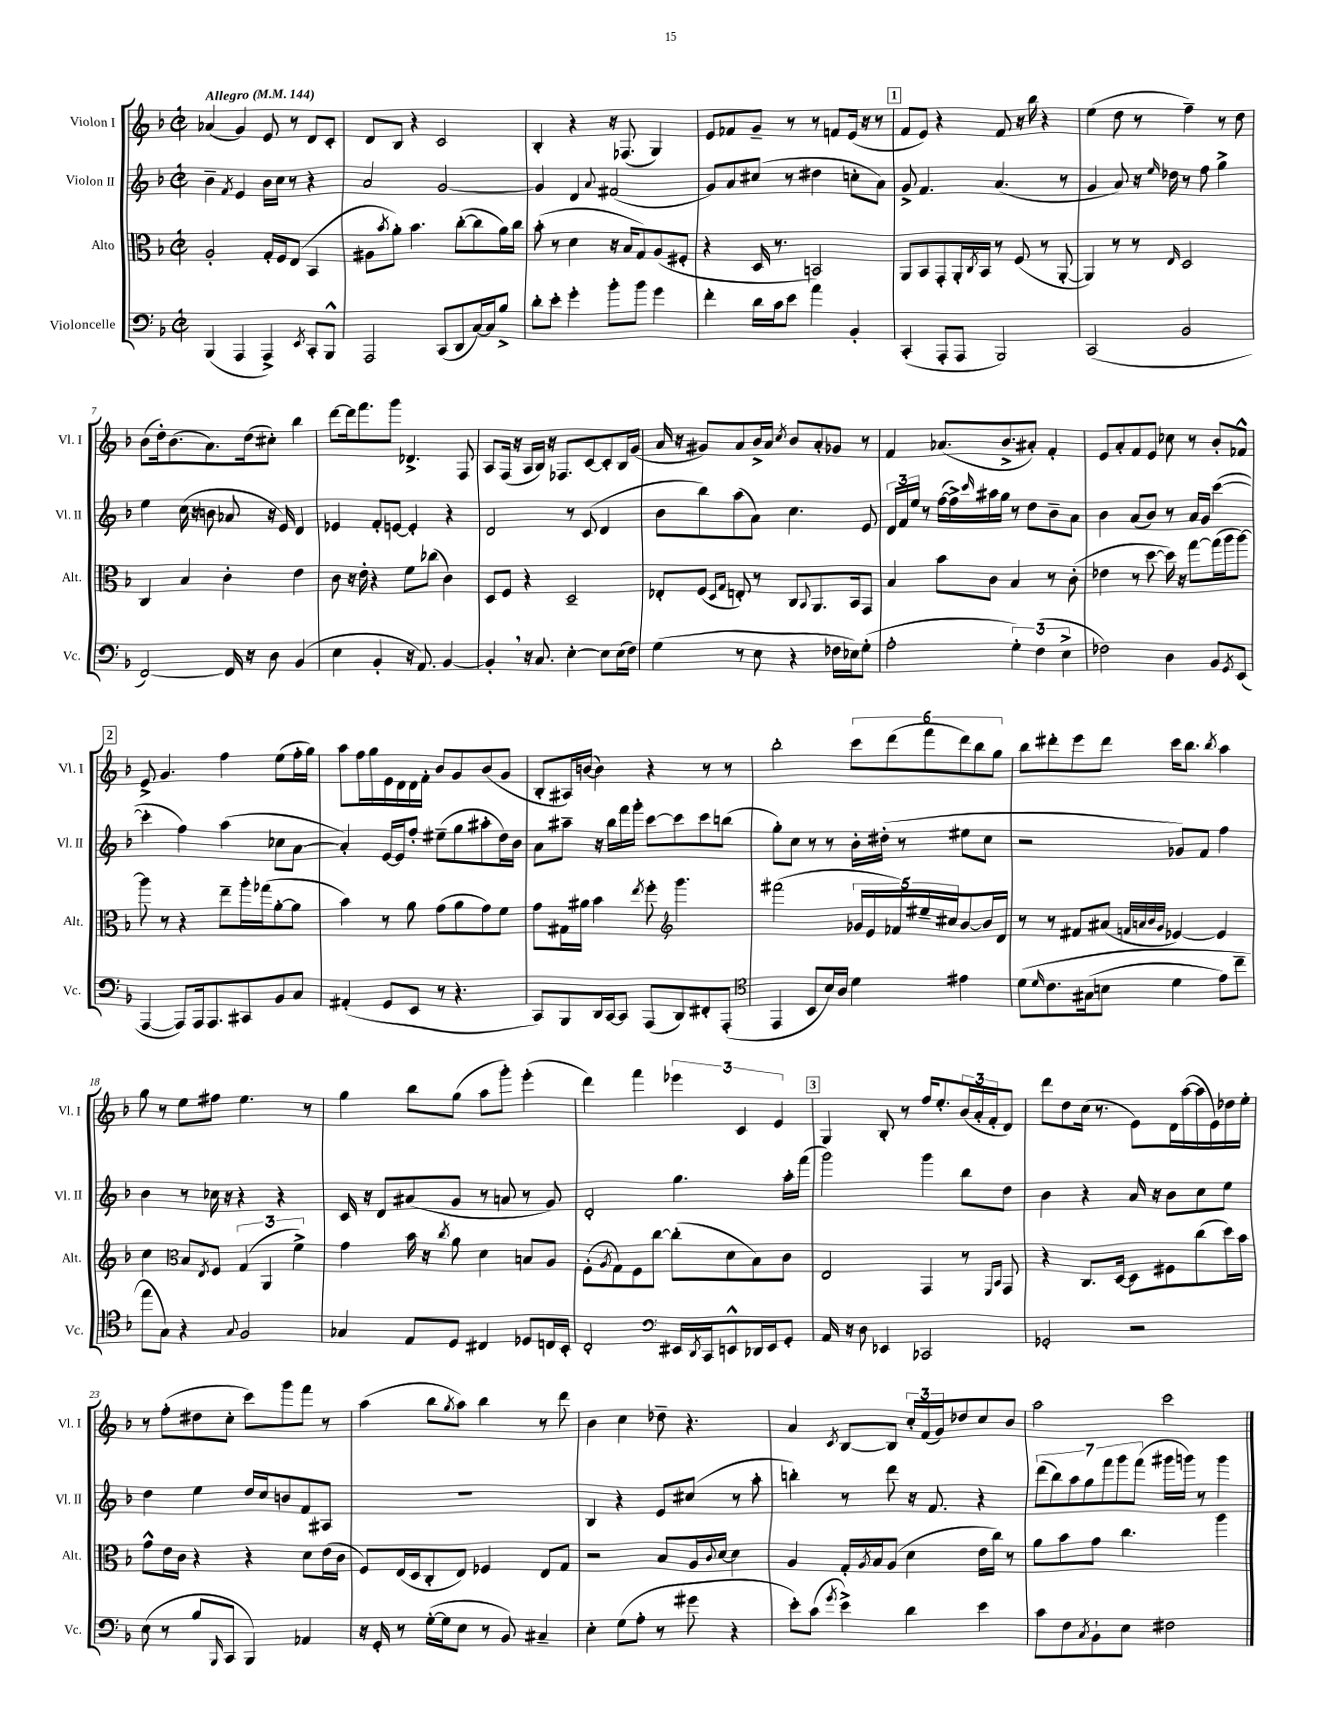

**kern	**kern	**kern	**kern
*part4	*part3	*part2	*part1
*staff4	*staff3	*staff2	*staff1
*I"Violoncelle	*I"Alto	*I"Violon II	*I"Violon I
*I'Vc.	*I'Alt.	*I'Vl. II	*I'Vl. I
*clefF4	*clefC3	*clefG2	*clefG2
*k[b-]	*k[b-]	*k[b-]	*k[b-]
*M2/2	*M2/2	*M2/2	*M2/2
*met(c|)	*met(c|)	*met(c|)	*met(c|)
*MM144	*MM144	*MM144	*MM144
=1	=1	=1	=1
!	!	!	!LO:TX:a:B:t=Allegro
(4BBB-/	2A'/	4b-~\	(4a-X/
.	.	8qf/	.
4AAA/	.	4e/	4g/)
4AAA^/)	16G'/LL	16b-\LL	8e/
.	16F/J	16cc\JJ	.
.	(8E/J	8r	8r
8qEE/	.	.	.
8CC'/L	4BB-/	4r	8d/L
8BBB-^^/J	.	.	8c'/J
=2	=2	=2	=2
2AAA/	8A#X\L	2a/	8d/L
.	8qb-/	.	.
.	8a'\J)	.	8B-/J
.	4.b-\	.	4r
(8CC/L	.	[2g/	2c/
8DD/	([8cc'\L	.	.
[16C/L)	8cc\]	.	.
16C/J]	.	.	.
8B-^/J	16a\L)	.	.
.	16cc\JJ	.	.
=3	=3	=3	=3
8d'\L	(8b-'\	4g/]	4B-'/
8e'\J	8r	.	.
4g'\	4d\	4d/	4r
.	.	8qqa/	.
8b-'\L	16r	(2f#X/	16r
.	16B-/KL	.	(8.F-X/
8b-\J	8G/)	.	.
4g\	(8A/	.	4G/)
.	8F#X'/J	.	.
=4	=4	=4	=4
4f'\	4r	8g/L)	8e/L
.	.	8a/	8f-X/
16d\LL	16D/	(8cc#X/J	8g~/J
16c\J	8.r	.	.
8e\J	.	8r	8r
4a\	2BBn/)	4dd#X\	8r
.	.	.	8fn/L
4BB-'/	.	8ccn'\L	(16e/Jk
.	.	.	16r
.	.	8a\J)	8r
!!LO:REH:place=s1:t=1
=5	=5	=5	=5
(4CC'/	8AA/L	8g^/	8f/L
.	8BB-/	4.f/	8e/J)
8AAA'/L	8GG'/	.	4r
8AAA/J	16AA'/L	.	.
.	8qC/	.	.
.	16BB-/JJ	.	.
2BBB-/)	8r	(4.a/	8f/
.	(8F/	.	16r
.	.	.	16bb-\
.	8r	.	4r
.	[8AA'/	8r	.
=6	=6	=6	=6
(2CC/	4AA/])	4g/	(4ee\
.	8r	8a/)	8dd\
.	8r	16r	8r
.	.	16qqee/	.
.	.	16dd-X\	.
.	16qqE/	.	.
2BB-/	2D/	8r	4ff~\)
.	.	8ff\	.
.	.	4gg^\	8r
.	.	.	8dd\
!!LO:LB:g=z
=7	=7	=7	=7
[2FF/)	4C/	4ee\	(8b-\L
.	.	.	16dd'\k)
.	.	.	(8.b-\
.	4B-/	(16cc\	.
.	.	16r	.
.	.	8bn\	8.a\)
16FF/]	4c'\	8a-X/	.
16r	.	.	(16dd\k
8D\	.	16r	8cc#X'\J)
.	.	16e/)	.
(4BB-/	4e\	4d/	4bb-\
=8	=8	=8	=8
4E\	8c\	4e-X/	[8ddd\L
.	16r	.	16ddd\k]
.	16e'\	.	8.fff\
4BB-'/	4r	8f'/L	.
.	.	[8en/J	8ggg\J
16r	8f\L	4e'/]	4.d-X^/
8.AA/)	.	.	.
.	(8cc-X\J	.	.
[4BB-/	4c\)	4r	.
.	.	.	8F/
=9	=9	=9	=9
4BB-',/]	8D/L	2d/	8A/L
.	8F/J	.	(16F/Jk
.	.	.	16r
16r	4r	.	16A/LL
8.C/	.	.	16B-/JJ)
.	.	.	16r
.	.	.	8.F-X/L
[4E'\	2D~/	8r	.
.	.	(8c/	[8c/
8E\L]	.	4d/	8c'/]
(16E\L	.	.	16B-/L
16F\JJ)	.	.	(16g/JJ
=10	=10	=10	=10
(4G\	8E-X'/L	8b-\L	16a/
.	.	.	16r
.	(8F/J	8bb-\)	8g#X/L)
.	16qqD/LL	.	.
.	16qqG/JJ	.	.
8r	8En'/)	(8aa\	8a/
8E\	8r	8a\J)	16b-^/L
.	.	.	16a/JJ
.	.	.	8qcc/
4r	8C/L	4.cc\	8b-/L
.	8qqBB-/	.	.
.	8.AA/	.	8a'/
16F-X\LL	.	.	8g-X/J
16E-X\J)	16BB-/k	.	.
(8G'\J	8GG/J	8e/	8r
=11	=11	=11	=11
2A'\	4B-/	24d/LL	4f/
.	.	24f/	.
.	.	24ee/JJ	.
.	.	8r	.
.	8b-\L	([16ff\LL	(8.a-X/L
.	.	16ff^\])	.
.	.	16qqccc/	.
.	8c\J	16aa#X\	.
.	.	16gg\JJ	8.b-^/
6G'\)	4B-/	8r	.
.	.	8dd\L	8a#X'/J)
(6F\	.	.	.
.	8r	8b-~\	4f'/
6E^\	.	.	.
.	(8c'\	8a\J	.
=12	=12	=12	=12
2F-X\)	4e-X\	4b-\	8e/L
.	.	.	8a'/
.	8r	(8a/L	8f/
.	[8dd\	8b-/J)	8e/J
4D\	16dd\])	8r	8cc-X\
.	16r	.	.
.	[8gg\L	16a/LL	8r
.	.	16g/JJ	.
8BB-/L	(16gg\L]	([4ccc\	8b-'/L
.	16aa\J	.	.
8qGG/	.	.	.
(8EE/J	[8aa\J)	.	8f-X^^/J
!!LO:LB:g=z
!!LO:REH:place=s1:t=2
=13	=13	=13	=13
[4AAA/	8aa\]	4ccc'\]	8e^/
.	8r	.	4.g/
8AAA/L])	4r	4ff\)	.
16AAA/k	.	.	.
8.AAA/	.	.	.
.	8ee~\L	(4aa\	4ff\
8CC#X/	16aa'\L	.	.
.	(16gg-X\J	.	.
8BB-/	[8a'\	8cc-X\L	(8ee\L
8C/J	8a\J]	[8a\J	16ff'\L
.	.	.	16gg\JJ)
=14	=14	=14	=14
(4AA#X'/	4b-\)	4a'/])	8aa\L
.	.	.	16ff\L
.	.	.	16gg\
8GG/L	8r	[16e/LL	16e\
.	.	16e/J]	16d\
8EE/J	8a\	8ff'/J	16d\
.	.	.	16f'\JJ
8r	(8g\L	(8ee#X~\L	8b-/L
4.r	8a\	8gg\	8g/
.	8g\)	8aa#X'\	(8b-/
.	8f\J	16dd\L)	8g/J
.	.	16b-\JJ	.
=15	=15	=15	=15
8CC/L)	8g\L	8a\L	8B-'/L
8BBB-/	16G#X\L	8aa#X~\J	16A#X/L)
.	16a#X\JJ	.	([16bn/JJ
16DD/L	4b-\	16r	4b\])
[16CC/J	.	16bb-\LL	.
8CC/J]	.	16fff\	.
.	.	16ggg'\JJ	.
.	8qee/	.	.
(8AAA/L	8ff'\	[8ccc\L	4r
*	*clefG2	*	*
8DD/)	4.ggg\	8ccc\]	.
8FF#X'/	.	8ccc\	8r
(8AAA'/J	.	(8bbn\J	8r
=16	=16	=16	=16
*clefC4	*	*	*
4EE/	(2fff#X\	8gg'\L)	2bb-'\
.	.	8cc\J	.
8BB-/L	.	8r	.
16B-/L)	.	8r	.
16A/JJ	.	.	.
4d\	20g-X/LL	16b-'\LL	12ccc\L
.	20e/	.	.
.	.	(16dd#X'\JJ	.
.	.	.	(12ddd\
.	20f-X/)	.	.
.	.	8r	.
.	20ee#X~/	.	.
.	.	.	12fff\
.	20cc#X/J	.	.
4e#X\	[8b-/	8ee#X\L	12ddd\)
.	.	.	12bb-\
.	16b-/L]	8cc\J	.
.	.	.	12gg\J
.	16d/JJ	.	.
=17	=17	=17	=17
(8d\L	8r	2r	8bb-\L
16qqd/	.	.	.
8.c\	8r	.	8ddd#X'\
.	8f#X/L	.	8eee\
(16G#X\k	.	.	.
8Bn\J	(8a#X/J	.	8ddd#\J
.	32qqfn/LLL	.	.
.	32qqan/	.	.
.	32qqb-/	.	.
.	32qqg/JJJ	.	.
4d\	[4e-X/)	8g-X/L)	16ccc\KL
.	.	.	8.bb-\J
.	.	8f/J	.
.	.	.	8qbb-/
8e\L)	4e-/]	4ff\	4aa\
8cc~\J	.	.	.
!!LO:LB:g=z
=18	=18	=18	=18
8ee\L	4cc\	4b-\	8gg\
8G\J)	.	.	8r
*	*clefC3	*	*
4r	8B-/L	8r	8ee\L
.	8qE/	.	.
.	8F/J	16cc-X\	8ff#X\J
.	.	16r	.
8qqG/	.	.	.
2F/	(6G/	4r	4.ee\
.	6AA/	.	.
.	.	4r	.
.	6f^\)	.	.
.	.	.	8r
=19	=19	=19	=19
4G-X/	4g\	16c/	4gg\
.	.	16r	.
.	.	8d/L	.
8E/L	16b-\	(8a#X/	8bb-\L
.	16r	.	.
.	8qcc/	.	.
8D/J	8a\	8g/J	(8gg\J
4C#X/	4d\	8r	8aa\L
.	.	8an/	8ggg'\J)
8D-X/L	8Bn/L	8r	(4eee'\
16Cn/L	8A/J	8g/)	.
16BB-'/JJ	.	.	.
=20	=20	=20	=20
2C'/	(8F'\L	2d'/	4ddd\)
.	8qA/	.	.
.	8G\)	.	.
.	8F\	.	4fff\
.	[8cc\J	.	.
*clefF4	*	*	*
16EE#X/LL	(8cc'\L]	4.gg\	6eee-X\
8qDD/	.	.	.
16CC/J	.	.	.
8EEn^^/	8d\	.	.
.	.	.	6c/
16DD-X/L	8B-\)	.	.
16EE/J	.	.	.
.	.	.	6e/
8GG'/J	8c\J	16aa'\LL	.
.	.	(16fff\JJ	.
!!LO:REH:place=s1:t=3
=21	=21	=21	=21
16AA/	2E/	2ggg\)	4G/
16r	.	.	.
8D\	.	.	.
4EE-X/	.	.	8B-'/
.	.	.	8r
2CC-X/	4GG/	4ggg\	16ff/KL
.	.	.	8.ee'/
.	8r	8bb-\L	(24b-/L
.	.	.	24a'/
.	.	.	24f'/J
.	16qqFF/LL	.	.
.	16qqBB-/JJ	.	.
.	8GG/	8dd\J	8d/J)
=22	=22	=22	=22
2GG-X'/	4r	4b-\	8ddd\L
.	.	.	8dd\
.	8.C/L	4r	(16cc\Jk
.	.	.	8.r
.	[16D/Jk	.	.
2r	8D\L]	16a/	8e\L)
.	.	16r	.
.	8F#X\	8b-\L	16d\L
.	.	.	([16aa\
.	(8cc\	8cc\	16aa\]
.	.	.	16e\)
.	16dd\L)	8ee\J	16dd-X\
.	16b-\JJ	.	16ee'\JJ
!!LO:LB:g=z
=23	=23	=23	=23
(8E\	8g^^\L	4dd\	8r
8r	16e\L	.	(8ff'\L
.	16c\JJ	.	.
8B-/L	4r	4ee\	8dd#X\
16qqBBB-/	.	.	.
8CC/J	.	.	8cc'\J
4BBB-/)	4r	16dd/LL	8ccc\L)
.	.	16cc/J	.
.	.	8bn/	8ggg\
4AA-X/	8d\L	8f/	8fff\J
.	(16e\L	8A#X/J	8r
.	16c\JJ	.	.
=24	=24	=24	=24
16r	8F/L)	1r	(4aa\
16GG'/	.	.	.
8r	(16E/L	.	.
.	16D/J	.	.
([16G'\LL	8C'/	.	8bb-\L
16G\J]	.	.	.
.	.	.	8qgg/
8E\J	8E/J)	.	8aa\J)
8r	4F-X/	.	4bb-\
8BB-/)	.	.	.
4C#X~/	8E/L	.	8r
.	8G/J	.	8ddd\
=25	=25	=25	=25
4E'\	2r	4B-/	4b-\
(8G\L	.	4r	4cc\
8A'\J	.	.	.
8r	8B-/L	8e/L	8dd-X~\
8g#X\	16A/L	(8cc#X/J	4.r
.	8qqc/	.	.
.	[16d/JJ	.	.
4r	4d\]	8r	.
.	.	8aa'\	.
=26	=26	=26	=26
8e'\L)	4A/	4bbn'\)	4a/
(8c\J	.	.	.
8qg/	.	.	8qc/
4e^\)	16G'/LL	8r	[8B-/L
.	8qA/	.	.
.	16B-/J	.	.
.	(8A/J	8ddd\	8B-/J]
4d\	4d\	16r	24cc'/LL
.	.	.	(24f/
.	.	8.f/	.
.	.	.	24g/J)
.	.	.	8dd-X/
4e\	16e\LL	4r	8cc/
.	16cc\JJ)	.	.
.	8r	.	8b-/J
=27	=27	=27	=27
8c\L	8a\L	(14ddd\L	2aa\
.	.	14bb-\)	.
8F\	8b-\	.	.
.	.	14aa\	.
.	.	14gg\	.
8qC/	.	.	.
8BB-`\	8g\J	.	.
.	.	14fff\	.
.	.	14ggg\	.
8E\J	4.cc\	.	.
.	.	(14fff\J	.
2F#X\	.	16ggg#X\LL	2ccc\
.	.	16gggn\JJ)	.
.	.	8r	.
.	4aa\	4ggg\	.
==	==	==	==
*-	*-	*-	*-
